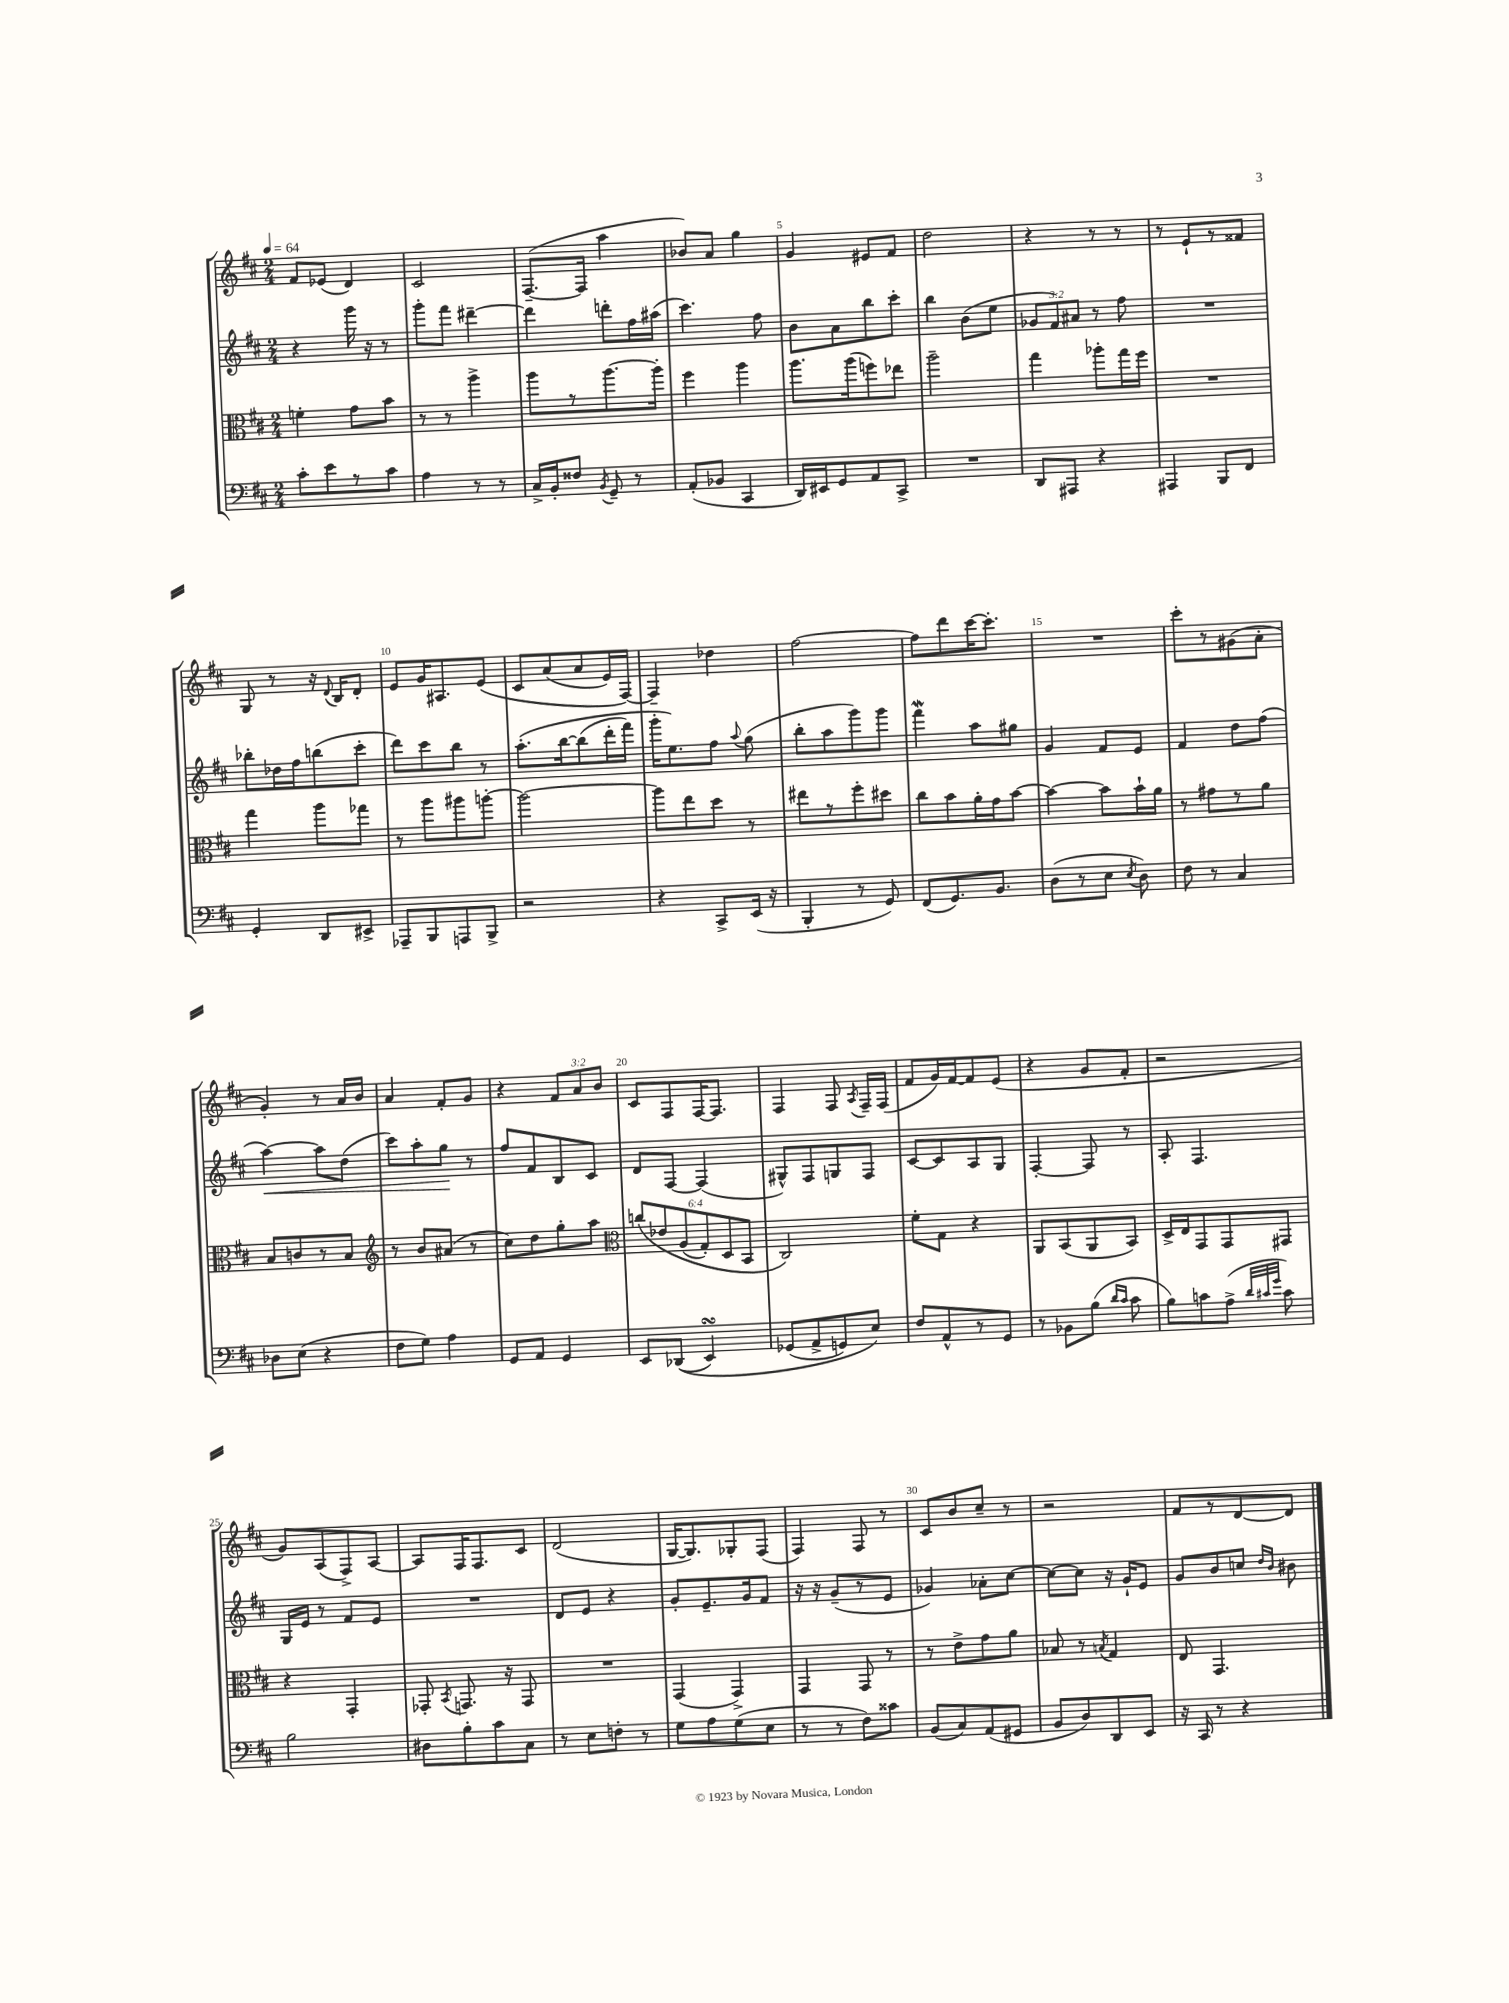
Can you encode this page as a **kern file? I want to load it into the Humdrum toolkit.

**kern	**kern	**kern	**dynam	**kern
*part4	*part3	*part2	*part2	*part1
*staff4	*staff3	*staff2	*staff2	*staff1
*clefF4	*clefC3	*clefG2	*	*clefG2
*k[f#c#]	*k[f#c#]	*k[f#c#]	*	*k[f#c#]
*M2/4	*M2/4	*M2/4	*	*M2/4
*MM64	*MM64	*MM64	*	*MM64
=1	=1	=1	=1	=1
8c#'\L	4fn'\	4r	.	8f#/L
8e\	.	.	.	(8e-X/J
8r	8g\L	16ggg\	.	4d/)
.	.	16r	.	.
8c#\J	8b\J	8r	.	.
=2	=2	=2	=2	=2
4A\	8r	8ggg'\L	.	2c#/
.	8r	8fff#\J	.	.
8r	4aa^\	[4ddd#X~\	.	.
8r	.	.	.	.
=3	=3	=3	=3	=3
16C#^/LL	8aa\L	4ddd#\]	.	([8.F#~/L
16BB'/J	.	.	.	.
8F##X/J	8r	.	.	.
.	.	.	.	16F#/Jk]
8qBB/	.	.	.	.
8GG~/	[8.aa\	8dddn'\L	.	4aa\
8r	.	16ff#\L	.	.
.	16aa'\Jk]	(16aa#X\JJ	.	.
=4	=4	=4	=4	=4
(8AA'/L	4ff#\	4.ccc#\)	.	8b-X/L)
8BB-X/J	.	.	.	8a/J
4CC#/	4aa\	.	.	4gg\
.	.	8ff#\	.	.
=5	=5	=5	=5	=5
16DD/LL)	8.aa\L	8b\L	.	4g/
16EE#X/J	.	.	.	.
8GG/	.	8a\	.	.
.	(16aa\k	.	.	.
8AA/	8ffn\)	8bb\	.	8e#X/L
8CC#^/J	8ee-X\J	8ccc#'\J	.	8f#/J
=6	=6	=6	=6	=6
2r	2aa~\	4bb\	.	2dd\
.	.	(8b\L	.	.
.	.	8ee\J	.	.
=7	=7	=7	=7	=7
8DD/L	4gg\	12g-X/L	.	4r
.	.	12f#/)	.	.
8AAA#X/J	.	.	.	.
.	.	12a#X/J	.	.
4r	8aa-X'\L	8r	.	8r
.	16gg\L	8ff#\	.	8r
.	16ff#\JJ	.	.	.
=8	=8	=8	=8	=8
4AAA#X/	2r	2r	.	8r
.	.	.	.	8e`/L
8BBB/L	.	.	.	8r
8FF#/J	.	.	.	8f##X/J
!!LO:LB:g=z
=9	=9	=9	=9	=9
4GG'/	4gg\	8bb-X'\L	.	8G/
.	.	16dd-X\L	.	8r
.	.	16ff#\J	.	.
8DD/L	8aa\L	(8bbn\	.	16r
.	.	.	.	8qqd/
.	.	.	.	16B/KL
8EE#X^/J	8gg-X\J	8ccc#'\J	.	8d'/J
=10	=10	=10	=10	=10
8AAA-X~/L	8r	8ddd\L)	.	8e/L
8BBB/	8aa\L	8ccc#\	.	16g/K
.	.	.	.	8.A#X/
8AAAn/	8aa#X\	8bb\J	.	.
8BBB^/J	[8aan'\J	8r	.	(8e/J
=11	=11	=11	=11	=11
2r	2aa\_	(8.aa'\L	.	8c#/L
.	.	.	.	(8a/
.	.	[16bb\k	.	.
.	.	(8bb\]	.	8a/
.	.	16ddd'\L	.	16e/L)
.	.	16fff#\JJ)	.	[16F#/JJ)
=12	=12	=12	=12	=12
4r	8aa\L]	16ggg'\KL	.	4F#~/]
.	.	8.ee\)	.	.
.	8ee\	.	.	.
8CC#^/L	8dd\J	8ff#\J	.	4dd-X\
.	.	8qqaa/	.	.
(16EE/Jk	8r	(8gg\	.	.
16r	.	.	.	.
=13	=13	=13	=13	=13
4BBB'/	8ee#X\L	8bb'\L	.	[2ff#\
.	8r	8aa\	.	.
8r	8ff#'\	8ggg\)	.	.
8GG/)	8dd#X\J	8ggg\J	.	.
=14	=14	=14	=14	=14
(8FF#/L	8cc#\L	4fff#W\	.	8ff#\L]
8.GG/)	8b\	.	.	8ddd\
.	16a'\L	8aa\L	.	[16ccc#\K
8.BB/J	16g\J	.	.	8.ccc#'\J]
.	[8b\J	8gg#X\J	.	.
=15	=15	=15	=15	=15
(8D\L	4b\_	4g/	.	2r
8r	.	.	.	.
8E\J	8b\L]	8f#/L	.	.
8qE/	.	.	.	.
8D\)	16b`\L	8e/J	.	.
.	16a\JJ	.	.	.
=16	=16	=16	=16	=16
8F#\	8r	4f#/	.	8ccc#'\L
8r	8g#X\L	.	.	8r
4C#/	8r	8dd\L	.	(8g#X\
.	8a\J	(8ff#\J	.	8a'\J
!!LO:LB:g=z
=17	=17	=17	=17	=17
!	!	!	!LO:HP:b	!
8D-X\L	8B/L	[4aa\)	<	4g'/)
(8E\J	8cn/	.	.	.
4r	8r	8aa\L]	.	8r
.	8B/J	(8dd\J	.	16a/LL
.	.	.	.	16b/JJ
=18	=18	=18	=18	=18
*	*clefG2	*	*	*
8F#\L	8r	8ccc#\L)	.	4a/
8G\J)	8b/L	8aa'\	.	.
4A\	(8a#X/J	8gg\J	.	8f#'/L
.	8r	8r	[	8g/J
=19	=19	=19	=19	=19
8GG/L	8cc#\L)	8ff#/L	.	4r
8AA/J	8dd\	8f#/	.	.
4GG/	8gg'\	8B/	.	12f#/L
.	.	.	.	12a/
.	8aa\J	8c#/J	.	.
.	.	.	.	12b/J
=20	=20	=20	=20	=20
*	*clefC3	*	*	*
8EE/L	(12ccn/L	8d/L	.	8c#/L
.	12e-X/	.	.	.
((8DD-X/J	.	[8F#/J	.	8F#/
.	(12A/	.	.	.
4EEsSSS/)	12G'/)	(4F#/]	.	[16F#/K
.	.	.	.	8.F#/J]
.	12D/	.	.	.
.	12BB/J	.	.	.
=21	=21	=21	=21	=21
(8GG-X/L	2C#/)	8G#X^^/L)	.	4F#/
8AA^/	.	8F#/	.	.
8GGn/)	.	8Gn/	.	8F#/
.	.	.	.	8qA/
8E/J)	.	8F#/J	.	16F#~/LL
.	.	.	.	(16F#/JJ
=22	=22	=22	=22	=22
8F#/L	8f#'\L	[8c#/L	.	8f#/L
8AA^^/	8G\J	8c#/]	.	16g/L)
.	.	.	.	[16f#/J
8r	4r	8A/	.	8f#/]
8GG/J	.	8G/J	.	(8e/J
=23	=23	=23	=23	=23
8r	8AA/L	[4F#'/	.	4r
8BB-X\L	(8BB/	.	.	.
(8B\J	8AA/	8F#/]	.	8g/L
16qqd/LL	.	.	.	.
16qqc#/JJ	.	.	.	.
8c#\	8BB/J)	8r	.	8f#'/J
=24	=24	=24	=24	=24
8B\L)	16D^/LL	8A'/	.	2r
.	16E/J	.	.	.
8cn\	8GG/	4.F#/	.	.
(8A^\J	8GG/	.	.	.
32qqd/LLL	.	.	.	.
32qqc#X/	.	.	.	.
32qqg/JJJ	.	.	.	.
8c#\)	8GG#X/J	.	.	.
!!LO:LB:g=z
=25	=25	=25	=25	=25
2B\	4r	16G/LL	.	8g/L)
.	.	16e/JJ	.	.
.	.	8r	.	(8A/
.	4GG'/	8f#/L	.	8F#^/)
.	.	8e/J	.	[8A/J
=26	=26	=26	=26	=26
8D#X\L	8GG-X'/	2r	.	8A/L]
.	8qBB/	.	.	.
8B'\	8.GGn/	.	.	16F#/K
.	.	.	.	8.F#/
8c#\	.	.	.	.
.	16r	.	.	.
8C#\J	8GG/	.	.	8c#/J
=27	=27	=27	=27	=27
8r	2r	8d/L	.	(2d/
8E\L	.	8e/J	.	.
8Fn'\J	.	4r	.	.
8r	.	.	.	.
=28	=28	=28	=28	=28
8G\L	(4GG/	8g'/L	.	[16G/KL
.	.	.	.	8.G/])
8A\	.	8.e~/	.	.
(8G\	4GG^/)	.	.	8G-X'/
.	.	16g/k	.	.
8E\J	.	8f#/J	.	(8F#/J
=29	=29	=29	=29	=29
8r	4GG/	16r	.	4F#/)
.	.	16r	.	.
8r	.	(8g~/L	.	.
8F#\L)	8GG/	8r	.	8F#/
8c##X\J	8r	8e/J	.	8r
=30	=30	=30	=30	=30
(8BB/L	8r	4g-X/)	.	8c#/L
8C#/)	8e^\L	.	.	8b/
(8AA/	8g\	8a-X'\L	.	8cc#~/J
8GG#X/J	8a\J	[8cc#\J	.	8r
=31	=31	=31	=31	=31
8BB/L	8B-X/	8cc#\L_	.	2r
8D/)	8r	8cc#\J]	.	.
.	8qBn/	.	.	.
8DD/	4G/	16r	.	.
.	.	16g`/KL	.	.
8EE/J	.	8e/J	.	.
=32	=32	=32	=32	=32
16r	8E/	8g/L	.	8f#/L
16CC#/	.	.	.	.
8r	4.GG/	8b/	.	8r
4r	.	8ccn/J	.	[8d/
.	.	16qqdd/LL	.	.
.	.	16qqb/JJ	.	.
.	.	8b#X\	.	8d/J]
==	==	==	==	==
*-	*-	*-	*-	*-
